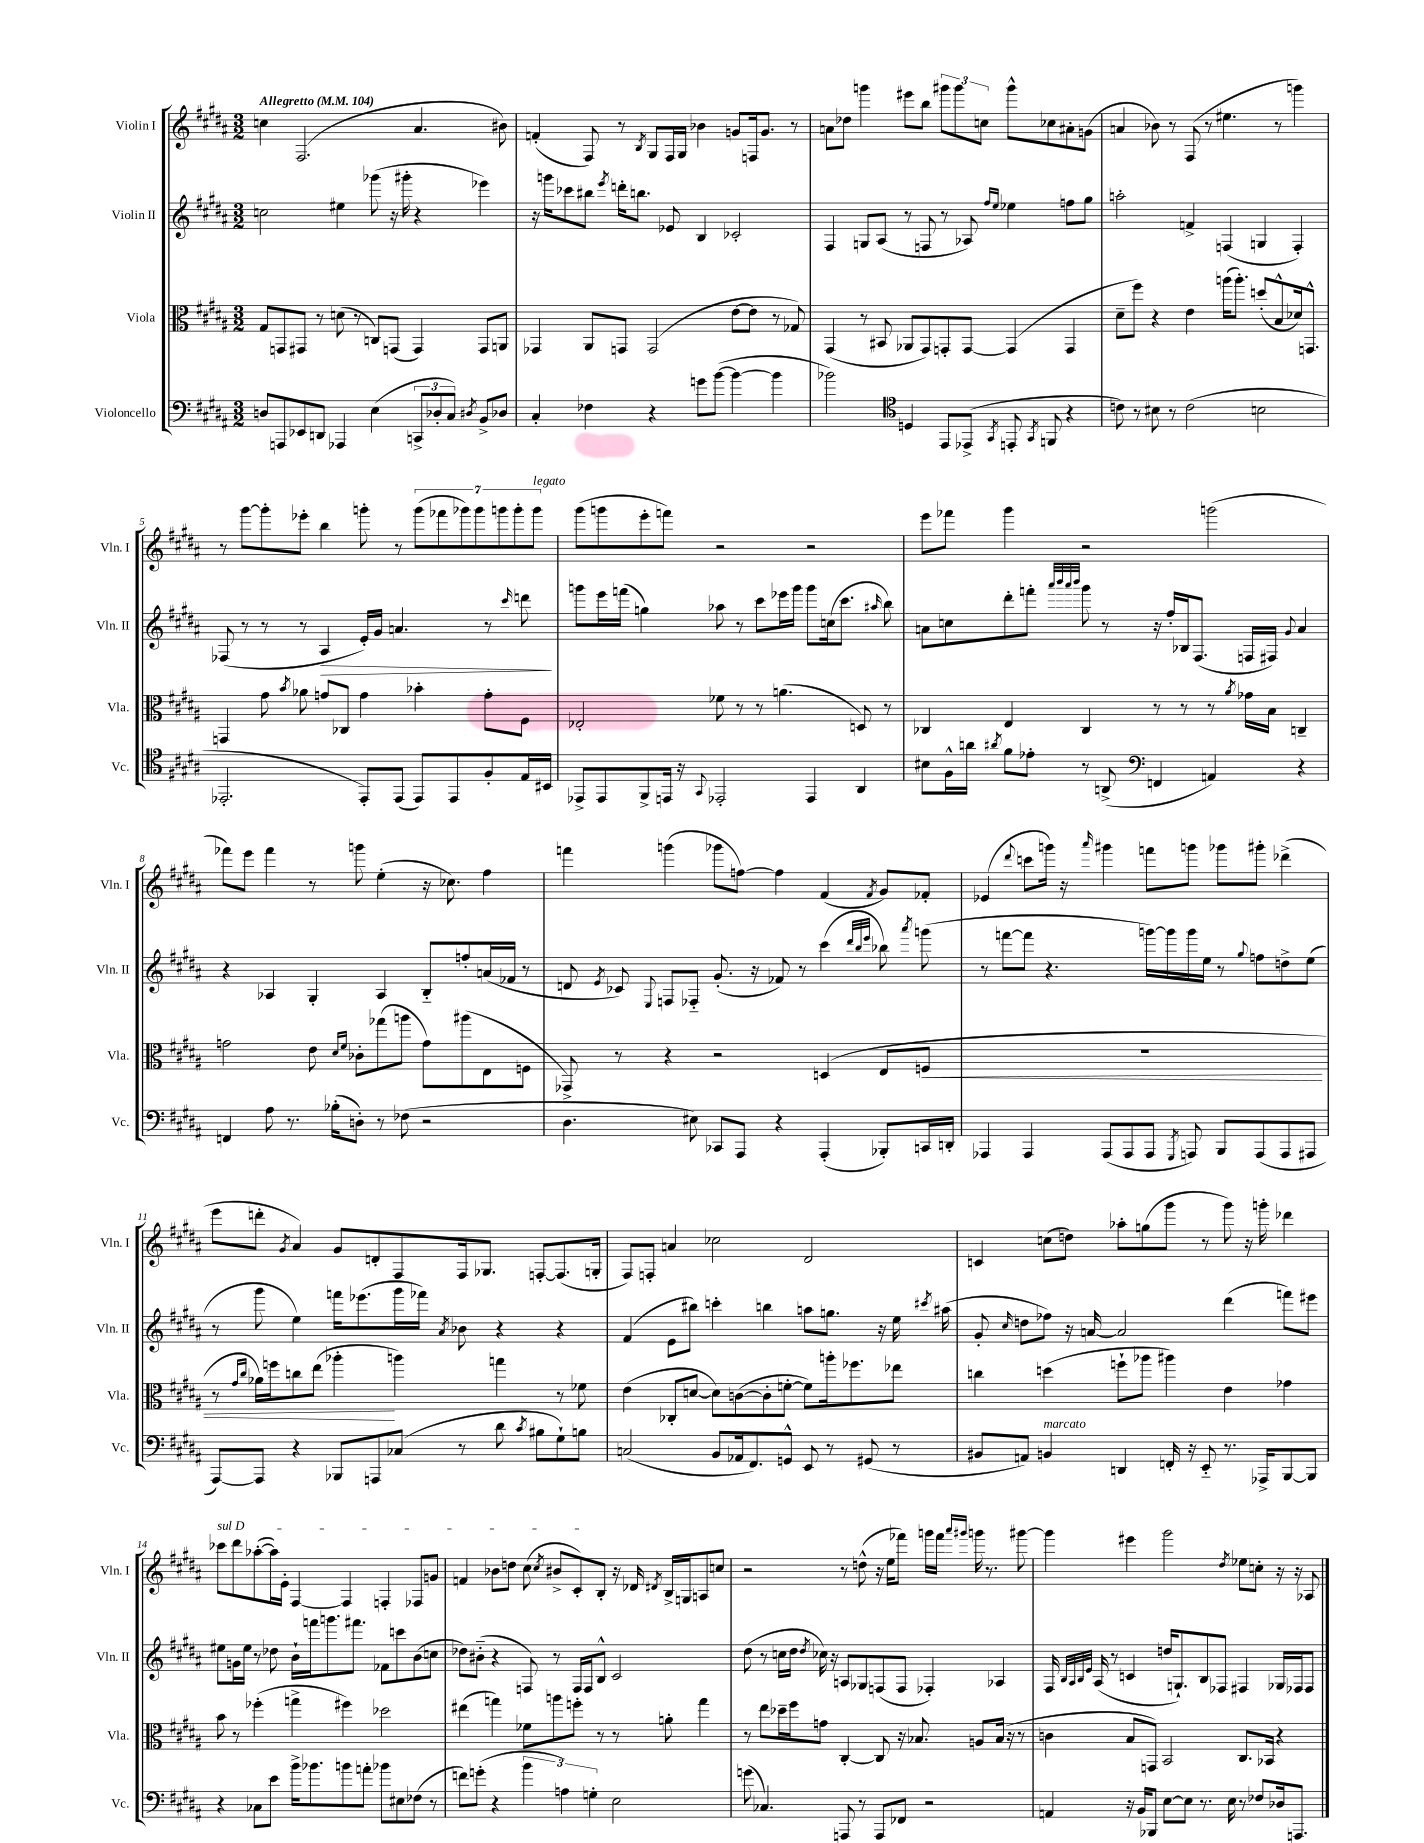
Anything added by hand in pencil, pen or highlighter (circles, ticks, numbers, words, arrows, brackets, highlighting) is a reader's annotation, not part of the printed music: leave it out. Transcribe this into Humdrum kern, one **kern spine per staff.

**kern	**kern	**kern	**kern
*staff4	*staff3	*staff2	*staff1
*clefF4	*clefC3	*clefG2	*clefG2
*k[f#c#g#d#a#]	*k[f#c#g#d#a#]	*k[f#c#g#d#a#]	*k[f#c#g#d#a#]
*M3/2	*M3/2	*M3/2	*M3/2
*MM104	*MM104	*MM104	*MM104
8D/L	8G#/L	2cc\	4cc\
8AAA/	8GG/	.	.
8EE-/	8GG#/J	.	(2.F#/
8DD/J	8r	.	.
4AAA-/	(8d\	4ee#\	.
.	8r	.	.
(4E\	8C/L)	(8ggg-\	.
.	(8GG/J	16r	.
.	.	16ggg#'\	.
12CC^/L	4GG/)	4r	4.a#/
12D-'/	.	.	.
12C#/J)	.	.	.
8qD#/	.	.	.
8BB^/L	8GG/L	4eee-\)	.
8D-/J	8AA/J	.	8b#\)
=	=	=	=
4C#'/	4GG-/	16r	(4f'/
.	.	16ggg\LK	.
.	.	8ccc-\	.
4F-\	8AA#/L	8bb#\J	8F#/)
.	.	8qeee/	.
.	8GG/J	16ddd'\LK	8r
.	.	8.bb\J	.
.	.	.	8qB/
4r	(2GG/	.	8G#/L
.	.	8e-/	16F#/L
.	.	.	16G#/JJ
8g\L	.	4B/	4b-\
([8b\J	.	.	.
4b\_	[8e\L	2c-'/	8g/L
.	8e\]J	.	16F/k
.	.	.	8.g/J
4b\]	8r	.	.
.	8G-/)	.	8r
=	=	=	=
2b-\)	(4GG#/	4F#/	8a\L
.	.	.	8dd-\J
.	8r	8G/L	4ggg\
.	8BB#/	(8A#/J	.
*clefC4	*	*	*
4D/	8AA-/L	8r	8eee#\L
.	8GG#/)	8F/	8bb\J
8EE/L	8GG'/	8r	12ggg#\L
.	.	.	12ggg#\
(8EE-^/J	[8GG/J	8A-/)	.
.	.	.	12cc\J
.	.	16qqff#/LL	.
8qGG#/	.	16qqee/JJ	.
8EE'/	(4GG/]	4ee-\	8ggg#^^\L
8qGG#/	.	.	.
8FF/	.	.	8cc-\
4r	4GG/	8ff\L	8a#'\
.	.	8gg#\J	(8g\J
=	=	=	=
8c\)	8d#~\L	2aa'\	4a/
8r	8ff#\J)	.	.
8B#\	4r	.	8b-\)
8r	.	.	8r
(2c\	4e\	4f^/	(8F#/
.	.	.	8r
.	(16aa\LK	(4F/	4.ee#\
.	8.aa'\J)	.	.
2B\	(8dd'/L	4G/	.
.	8B^^/	.	8r
.	16d-/k)	4F'/)	4ggg\)
.	8.GG^^/J	.	.
=	=	=	=
2.EE-'/	4GG/	(8F-/	8r
.	.	8r	[8ggg#\L
.	8g#\	8r	8ggg#'\]
.	8qb/	.	.
.	8a-\	8r	8eee-'\J
.	8g/L	4A#/	4bb\
.	8C-/J	.	.
8EE-'/L)	4g\	16e'/LL)	8ggg'\
.	.	16g#/JJ	.
(8EE-/J	.	4.a/	8r
8EE-/L)	4b-'\	.	(14ggg\L
.	.	.	14fff-\
8EE-/	.	.	.
.	.	.	14ggg-\)
.	.	.	14ggg-\
8F#'/	8g'\L	8r	.
.	.	.	14ggg\
.	.	.	14ggg'\
.	.	16qqccc#/	.
16E/L	8F#\J	8ddd\	.
.	.	.	14ggg\J
16BB#/JJ	.	.	.
=	=	=	=
8EE-^/L	2E-'/	8ggg\L	(8ggg#\L
8EE-/	.	16eee\L	8ggg\
.	.	(16fff\JJ	.
8FF#^/	.	4gg\)	8eee'\
16EE/Jk	.	.	8fff\J)
16r	.	.	.
8qqGG#/	.	.	.
2EE-'/	8f-\	8aa-\	2r
.	8r	8r	.
.	8r	8ccc#\L	.
.	(4.a\	16eee-\L	.
.	.	16ggg\JJ	.
4EE-/	.	8ggg\L	2r
.	.	(16cc\k	.
.	.	8.ccc#\J	.
4AA#/	8D/)	.	.
.	.	16qqaa#/	.
.	8r	8bb\)	.
=	=	=	=
8B#\L	4C-/	8a\L	8eee\L
16F#^^\L	.	8cc\	8fff-\J
16a\JJ	.	.	.
8qa#/	.	.	.
8f#\L	4E/	8ddd#'\	4ggg#\
8e-'\J	.	8fff'\J	.
.	.	32qqaaa#/LLL	.
.	.	32qqbbb/	.
.	.	32qqaaa#/	.
.	.	32qqbbb/JJJ	.
8r	4C-/	8ggg#\	2r
(8AA^/	.	8r	.
*clefF4	*	*	*
4FF/	8r	16r	.
.	.	16ff#'/LL	.
.	8r	16B-/J	.
.	.	(8.F#/J	.
4AA/)	8r	.	(2ggg\
.	8qa#/	.	.
.	16g-\LL	16F/LL	.
.	16B\JJ	16F#/JJ)	.
.	.	8qqg#/	.
4r	4C~/	4a/	.
=	=	=	=
4FF/	2g\	4r	8fff-\L)
.	.	.	8eee\J
8A#\	.	4A-/	4fff-\
8.r	.	.	.
.	8e\	4G#'/	8r
(16B-'\LK	.	.	.
.	16qqd#/LL	.	.
.	16qqf#/JJ	.	.
8D'\J)	8c-'\L	.	8ggg\
8r	(8gg-\	4A-/	(4ee'\
(8F-\	8aa\J	.	.
2r	8g\L)	8B'~/L	16r
.	.	.	8.cc-\)
.	(8aa#\	8ff'/	.
.	8E\	(16a/L	4ff#\
.	.	16f-/JJ	.
.	8F\J	8r	.
=	=	=	=
4.D#\	8GG-^/)	8d/	4fff\
.	.	8qe/	.
.	8r	8c-/)	.
.	.	8qqE/	.
.	4r	8F/L	(4ggg\
8E#\)	.	8F-'~/J	.
8CC-/L	2r	(8.g#'/	8ggg-\L
8AAA#/J	.	.	[8ff\J)
.	.	16r	.
4r	.	8f-/)	4ff\]
.	.	8r	.
(4AAA#'/	(4D/	(4ccc#\	(4f#/
.	.	32qqddd#/LLL	.
.	.	32qqbb/	.
.	.	32qqeee/JJJ	8qf#/
8BBB-'/L)	8E/L	8bb-\)	8g#/L)
.	.	8qaaa#/	.
16CC/L	8F/J	(8ggg\	8f-'/J
16DD'/JJ	.	.	.
=	=	=	=
4AAA-/	1.r	8r	(4e-/
.	.	[8fff\L	.
.	.	.	8qqddd#/
4AAA-/	.	8fff\]J	8ccc\L
.	.	4.r	16ggg\Jk)
.	.	.	16r
.	.	.	16qqaaa#/
(8AAA-/L	.	.	4ggg#\
8AAA-/	.	.	.
8AAA-/J	.	[16ggg\LL)	8fff\L
.	.	16ggg\]	.
8qGGG#/	.	.	.
8AAA/)	.	16ggg\	8ggg\J
.	.	16ee\JJ	.
8BBB/L	.	8r	8ggg-\L
.	.	8qqgg#/	.
(8AAA/	.	8ff\L	8ggg#'\J
8AAA/	.	8dd^\	(4ddd-^\
8AAA#/J	.	(8ee\J	.
=	=	=	=
[8AAA#/L)	8r	8r	8eee\L
.	16qqg#/LL	.	.
.	16qqcc#/JJ	.	.
8AAA#/]J	16a-\LL)	8ggg#\	8ddd'\J
.	16ff\J	.	.
.	.	.	8qg#/
4r	8cc\	4ee\)	4a#/)
.	(8ee\J	.	.
8BBB-/L	4aa-'\	16fff\LK	8g#/L
.	.	(8.eee-\	.
8AAA/	.	.	8d'/
(8C-/J	4aa\)	16ggg#\L	8F#/
.	.	16fff-\JJ)	.
.	.	8qa#/	.
8r	.	8b-\	16F#/k
.	.	.	8.G-/J
8d#\	4gg\	4r	.
8qc#/	.	.	.
8B#\L	.	.	[8F'/L
8G#`\)	8r	4r	(8.F/]
8B\J	8f-\	.	.
.	.	.	16G'/Jk
=	=	=	=
(2C/	(4e\	(4f#/	8F#/L)
.	.	.	8F'/J
.	8C-'/L	8e\L	4a/
.	[8d/J	8bb#\J)	.
8BB/L	8d\]L)	4ccc'\	2cc-\
16AA-/k	([8c\	.	.
8.FF#/)	.	.	.
.	8c'\]	4bb\	.
8GG^^/J	[8f'\J	.	.
8EE/	8f\]L)	8aa\L	2d#/
8r	16aa'\k	8.gg\J	.
.	8.ff-\	.	.
(8GG#/	.	.	.
.	.	16r	.
8r	8ee-\J	16ee\	.
.	.	8qccc#/	.
.	.	(16aa#\	.
=	=	=	=
8BB#/L	4cc\	8g#'/	4c/
.	.	16qqcc#/	.
8AA/J)	.	8dd\L	.
4BB/	(4dd\	8ff-\J)	(8cc\L
.	.	16r	8dd\J)
.	.	[16a/	.
4DD/	8ff`\L	2a/]	8aa-'\L
.	8aa-\J	.	(8gg\
16FF'/	4aa#\)	.	8ggg#\J
16r	.	.	.
8EE'~/	.	.	8r
8.r	4e\	(4ddd#\	8ggg#\)
.	.	.	16r
16AAA-^/LK	.	.	16ggg'\
[8BBB/	4g-\	8fff\L)	4ddd-\
8BBB/]J	.	8eee#\J	.
=	=	=	=
4r	8b\	8ee#\L	8ccc-\L
.	8r	16g\L	8ddd#\
.	.	16ee#\JJ	.
8C-\L	(4ff-'\	8r	([8aa-'\
8e\J	.	8dd-\	16aa-\]L)
.	.	.	16e'\JJ
16b^\LK	4gg^\	16b`\LL	[4F#/
8.b-\	.	16fff\J	.
.	.	8.ggg\	.
8b\	4ff#\)	.	4F#/]
.	.	8.fff#\J	.
8a'\J	.	.	.
8b-\L	2dd-\	8f-\L	4F'/
8E#\	.	8ccc\	.
(8F-\J	.	(8b\	8F-/L
8r	.	8cc\J	8g/J
=	=	=	=
8f\L)	(4ee#\	8dd-\L)	4f/
(8g'\J	.	(8b#'~\J	.
4r	4gg\)	4r	8b-\L
.	.	.	8dd\J
6b\	8f-\L	8F/)	(8cc#\
.	.	.	8qcc#/
.	8aa\	8r	8b#^/L
6A\)	.	.	.
.	8ff'\J	16F/LL	8c#'/)
.	.	16F/J	.
6G'\	.	.	.
.	8r	8B^^/J	8B'/J
2E\	8r	2c#/	16r
.	.	.	16d-/
.	.	.	8qd#/
.	8a'\	.	16B^/LL
.	.	.	16G/J
.	4gg\	.	8A/
.	.	.	8cc/J
=	=	=	=
(8g\	8r	(8dd#\	2r
4.C-/)	8ee\L	8r	.
.	16dd-~\L	16cc\LL	.
.	16ff#\J	16dd#\JJ	.
.	.	8qdd#/	.
.	8g\J	16cc-\)	.
.	.	16r	.
8AAA/	[4C#'/	8A/L	8r
8r	.	8G-/	(8dd^^\
8AAA/L	8C#/]	(8F/	16r
.	.	.	16ee\LK
8FF-/J	16r	8F/J	8fff-\J)
.	8.B-/	.	.
2r	.	4F-'/)	16ggg\LL
.	.	.	16fff-\JJ
.	.	.	16qqaaa#/LL
.	.	.	16qqggg#/JJ
.	8A/L	.	16ggg\
.	.	.	8.r
.	(16B-/Jk	4A-/	.
.	16r	.	.
.	8r	.	[8ggg#\
=	=	=	=
4AA/	4c\	16F#/	4ggg#\]
.	.	32qqB/LLL	.
.	.	32qqA#/	.
.	.	32qqB/	.
.	.	32qqe/JJJ	.
.	.	(16A#/	.
.	.	8r	.
16r	8B/L	4c/	4eee#\
16BB/LK	.	.	.
8BBB-/J	8GG/J)	.	.
[8E\L	2BB/	16dd/LK	2ggg#\
.	.	8.G`/)	.
8E\]J	.	.	.
8.r	.	8B/	.
.	.	8F-/J	.
16E\	.	.	.
.	.	.	8qdd#/
8r	8.C#/L	4F#/	8ee-\L
8F-/L	.	.	8cc'\J
.	16BB-/Jk	.	.
16D-/k	4r	16G-/LL	16r
8.AAA/J	.	16F-/J	16r
.	.	8F-/J	8A-/
==	==	==	==
*-	*-	*-	*-
